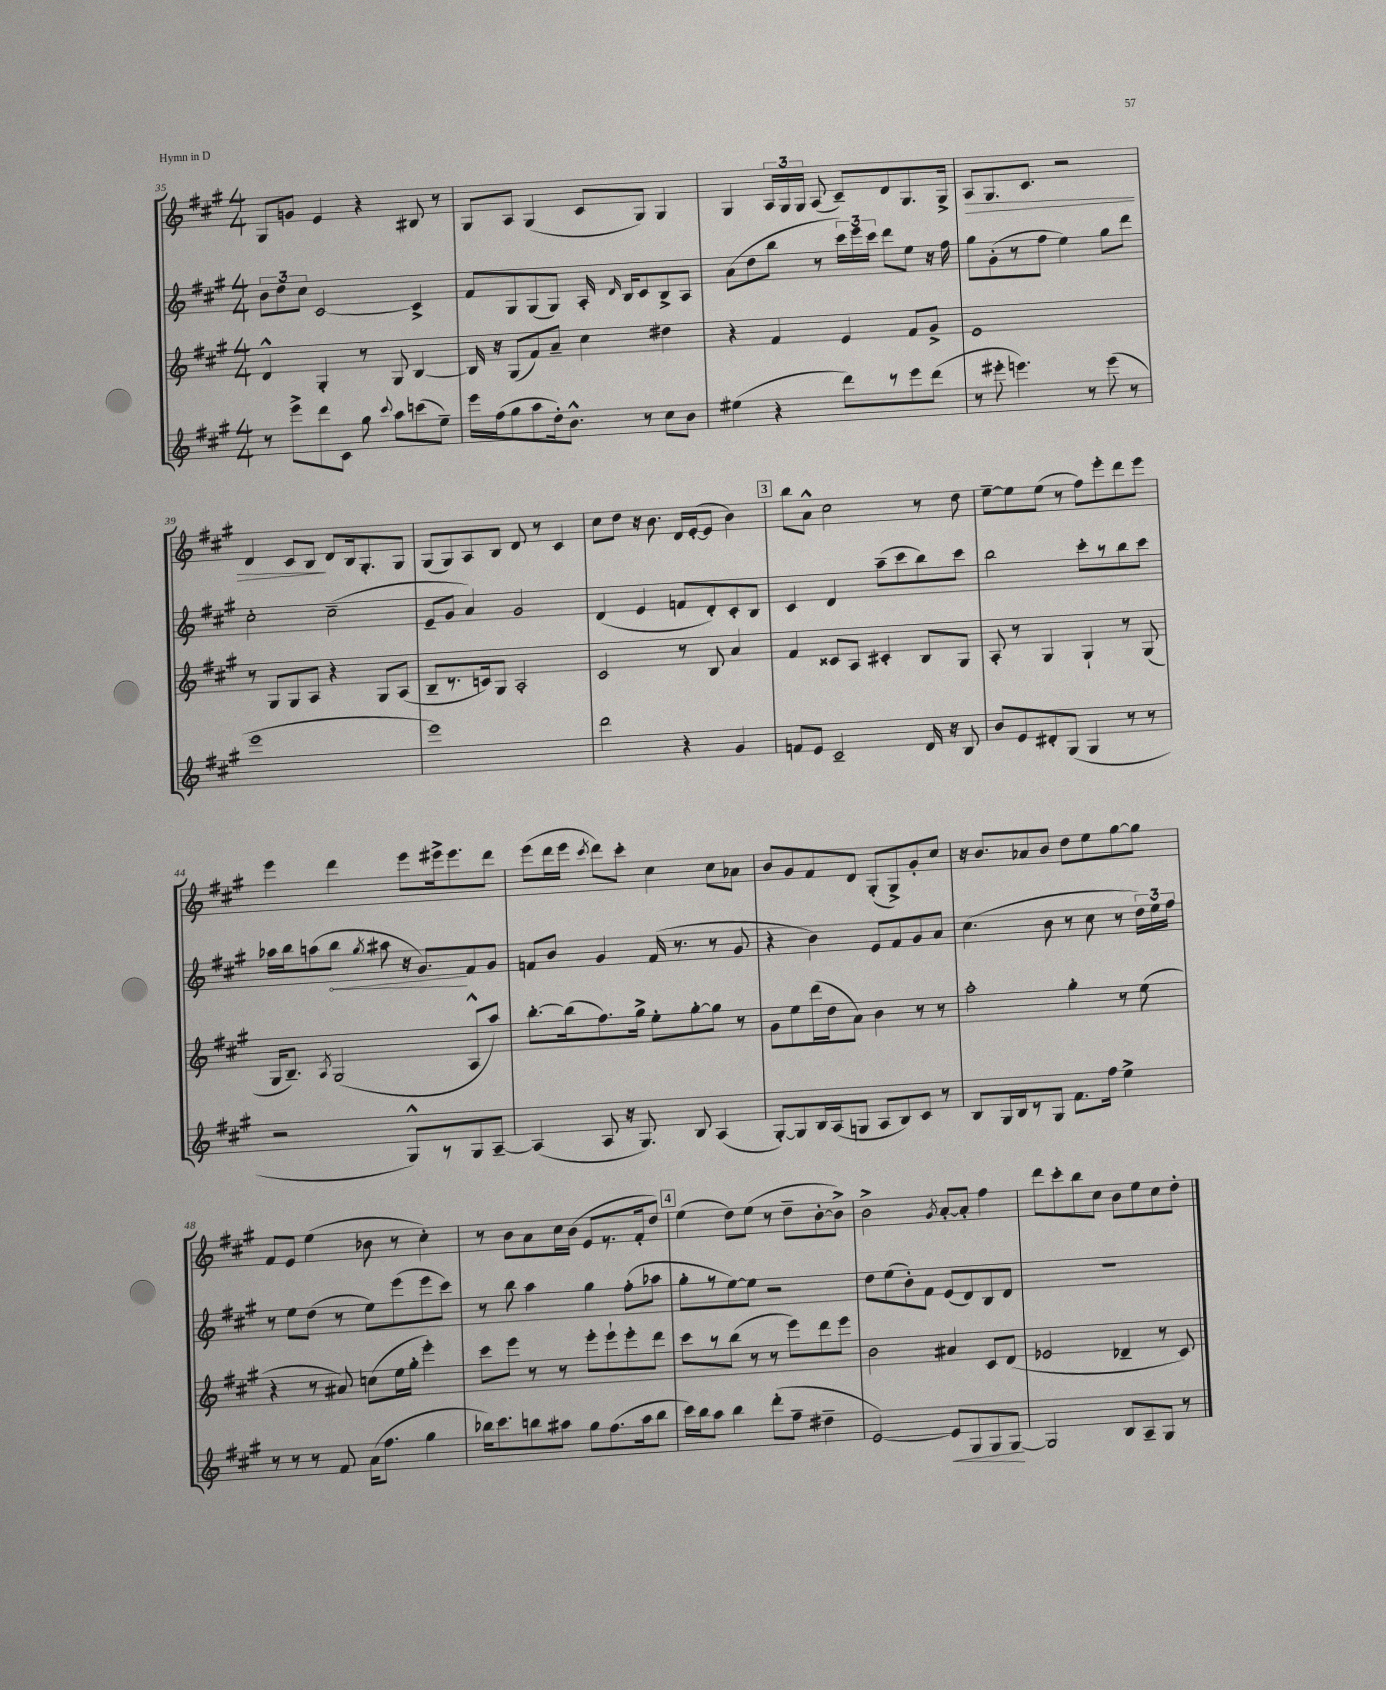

**kern	**kern	**kern	**kern
*staff4	*staff3	*staff2	*staff1
*clefG2	*clefG2	*clefG2	*clefG2
*k[f#c#g#]	*k[f#c#g#]	*k[f#c#g#]	*k[f#c#g#]
*M4/4	*M4/4	*M4/4	*M4/4
8r	4d^^	12b	8G#
.	.	12dd	.
8eee^	.	.	8g
.	.	12cc#	.
8ddd	4G#'	[2c#	4e
8c#	.	.	.
8gg#	8r	.	4r
8qqccc#	.	.	.
8aa	8G#	.	.
(8ccc	[4B	4c#^]	8B#
8ee~)	.	.	8r
=	=	=	=
16eee	16B]	8f#	8G#
(16ff#	16r	.	.
8gg#	(8G#	8G#	8A
8aa	8f#)	(8G#	(4G#
16dd')	8a~	8G#)	.
8.b^^	.	.	.
.	4cc#	16A'	8c#
.	.	16qqd	.
.	.	16B	.
8r	.	8c#	8G#)
8cc#	4dd#	8B^	4G#
8b	.	8A	.
=	=	=	=
(4ee#	4r	(8a	4G#
.	.	8dd	.
4r	4f#	8bb	24A
.	.	.	24G#
.	.	.	24G#
.	.	8r	(8A
8ddd)	4e	24ccc#)	8c#~)
.	.	24eee	.
.	.	24ccc#	.
8r	.	8ddd	8d
8eee	8f#	8ee	8.G#
(8ddd	8g#^	16r	.
.	.	16ff#	16G#^
=	=	=	=
8r	1e	8gg#	8A
8eee#'	.	(8g#'	8.G#
4.eee)	.	8r	.
.	.	.	8.c#
.	.	8ff#	.
.	.	4ee)	2r
8r	.	.	.
(8eee	.	8gg#	.
8r	.	8ddd	.
=	=	=	=
1eee	8r	2cc#'	4d
.	8G#	.	.
.	8G#	.	8c#
.	8A	.	8B
.	4r	(2cc#~	8d
.	.	.	16B
.	.	.	8.G#'
.	8G#	.	.
.	(8A	.	8G#
=	=	=	=
1eee)	8B~	8e~	(8G#
.	8.r	8g#	8G#)
.	.	4a)	8A
.	16c)	.	.
.	8G#	.	8B
.	2A'	2g#	8d
.	.	.	8r
.	.	.	4c#
=	=	=	=
2ddd	2c#	(4d	8cc#
.	.	.	8dd
.	.	4e	16r
.	.	.	8.b
4r	8r	8f	16d
.	.	.	([16e'
.	8B	8d')	8e]
4g#	4a	8c#'	4b)
.	.	8B	.
=	=	=	=
8f	4f#	4c#	8bb
8e	.	.	8a^^
2c#~	8c##	4d	2cc#
.	8A	.	.
.	4c#'	(8aa~	.
.	.	8ccc#	.
16d	8B	8bb)	8r
16r	.	.	.
8B	8G#	8ccc#	8dd
=	=	=	=
8b	8A'	2bb	[8ee~
8e	8r	.	8ee]
8d#'	4G#	.	(8ee
(8G#	.	.	8r
4G#	4G#`	8ccc#'	8ff#)
.	.	8r	8eee'
8r	8r	8bb	8ddd
8r	(8G#	8ccc#	8eee
=	=	=	=
2r	16G#	16aa-	4eee
.	8.B~)	16bb	.
.	.	(8aa	.
.	8qA	.	.
.	(2G#	8bb	4ddd
.	.	8qgg#	.
.	.	8aa#	.
8G#^^)	.	16r	8eee
.	.	8.g#)	.
8r	.	.	16eee#^
.	.	.	8.eee#
8G#	8A^^	8f#	.
[8A~	8aa)	8g#	8ddd
=	=	=	=
(4A]	[8.bb'	8f	(8eee
.	.	8b	16ddd
.	(16bb]	.	16eee
.	.	.	8qccc#
8A	8.ff#)	4g#	8ddd)
16r	.	.	8ccc#'
8.G#)	16gg#^	.	.
.	8ee'	(16f	4cc#
.	.	8.r	.
8B	[8gg#'	.	.
(4A	8gg#]	8r	8cc#
.	8r	8g#	8a-
=	=	=	=
[8G#')	8g#	4r	8b
8G#]	8ee	.	8g#
16B	(16ddd	4b)	8f#
(16A	16dd	.	.
8G	8a)	.	8d
8A	4b	8e	(8G#'
8B)	.	8f#	8G#^)
8c#	8r	8g#	8g#'
8r	8r	8a	8cc#
=	=	=	=
8B	2aa'	(4.cc#	16r
.	.	.	8.b
16G#	.	.	.
16B	.	.	.
8r	.	.	8a-
8G#	.	8b	8b
8.f#	4gg#'	8r	8dd
.	.	8cc#	8ee
16ff#	.	.	.
4ee^	8r	8r	[8gg#
.	(8ee	24dd)	8gg#]
.	.	24ee	.
.	.	24ff#	.
=	=	=	=
8r	4r	8r	8f#
8r	.	8ee	8e
8r	8r	(8dd	(4ee
8f#	8a#)	8r	.
(16a	(8cc	8ee)	8b-
8.ff#	.	.	.
.	16ee	(8eee	8r
.	16gg#'	.	.
4gg#	4eee')	8eee	4cc#')
.	.	8ccc#)	.
=	=	=	=
16bb-)	8ccc#	8r	8r
8.ccc#	.	.	.
.	8eee	8bb	8b
8bb	8r	4aa	8a
8aa#	8r	.	16cc#
.	.	.	(16b
8gg#	8eee'	4gg#	8e
(8.ff#	8eee`	.	8.r
.	8eee'	(8ff#'	.
16aa#	.	.	16f#'
8bb	8ddd	8aa-	8dd)
=	=	=	=
16ccc#)	8ccc#	8gg#'	(4ee
16bb	.	.	.
8aa	8r	8r	.
4bb	(8bb	[8ee)	8dd)
.	8r	8ee]	(8ee
(8ddd'	8r	2r	8r
8ff#~	8eee)	.	8dd~
4dd#~	8ddd	.	[8b'
.	8eee	.	8b^])
=	=	=	=
[2e)	2b	8dd	2b^
.	.	(8ee	.
.	.	8b')	.
.	.	8f#	.
.	.	.	8qg#
8e]	4a#	(8e	[8a'
8G#	.	8d)	8a']
8G#	8c#	8B	4ff#
[8G#	(8d	8d	.
=	=	=	=
2G#]	2e-	1r	8ddd
.	.	.	8ccc#'
.	.	.	8bb
.	.	.	8cc#
8B	4d-~	.	8b
8A~	.	.	8ee
8G#	8r	.	8cc#
8r	8c#)	.	8dd'
==	==	==	==
*-	*-	*-	*-
